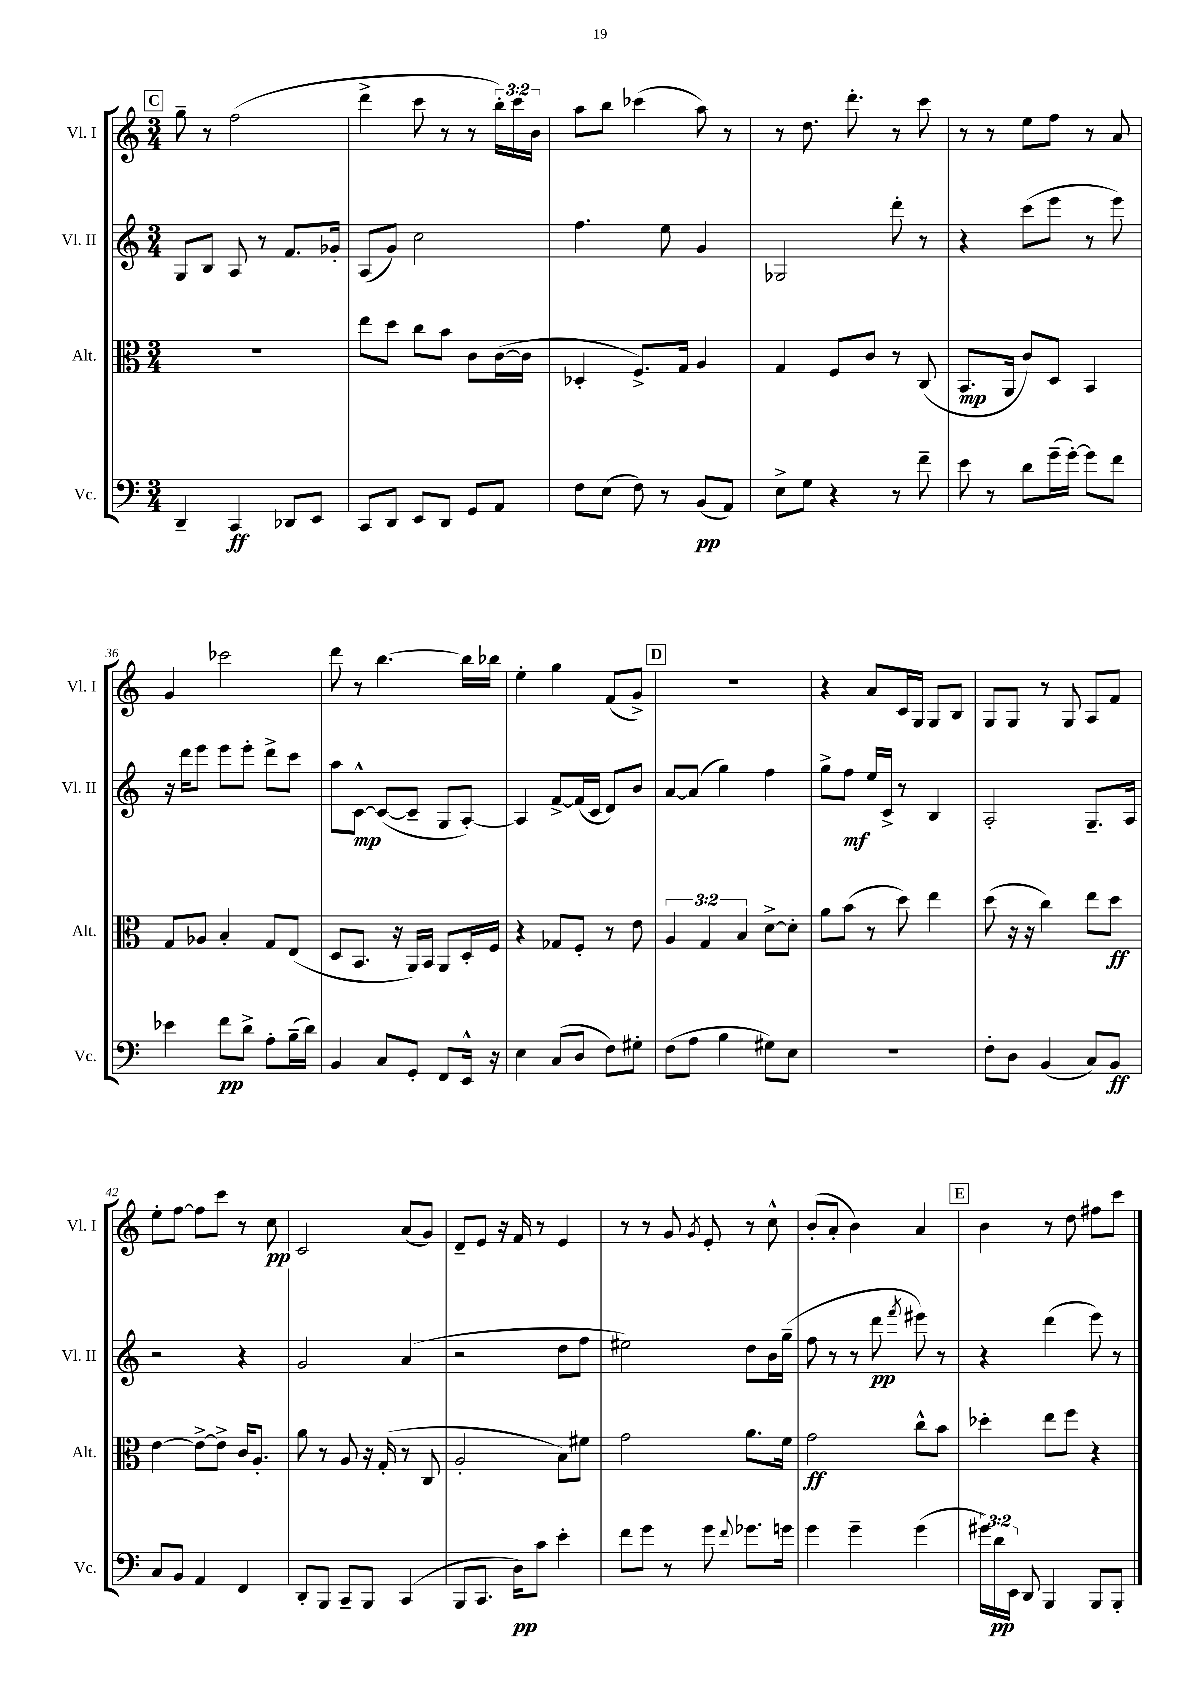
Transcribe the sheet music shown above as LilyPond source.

<<
\new StaffGroup <<
\new Staff = "s0" \with { instrumentName = "Vl. I" shortInstrumentName = "Vl. I" } {
    \clef treble \key c \major \numericTimeSignature \time 3/4 \override Staff.TupletNumber.text = #tuplet-number::calc-fraction-text
    \autoBeamOff \mark \markup { \box "C" } g''8-- r8 f''2( |
    d'''4-> c'''8 r8 r8 \tuplet 3/2 { b''16[-.) c'''16 b'16] } |
    a''8[ b''8] ces'''4( a''8) r8 |
    r8 d''8. d'''8.-. r8 c'''8 |
    r8 r8 e''8[ f''8] r8 a'8 |
    g'4 ces'''2 |
    d'''8 r8 b''4.~ b''16[ bes''16] |
    e''4-. g''4 f'8[( g'8]->) |
    \mark \markup { \box "D" } R2. |
    r4 a'8[ c'16 g16] g8[ b8] |
    g8[ g8] r8 g8 a8[ f'8] |
    e''8[-. f''8]~ f''8[ c'''8] r8 c''8\pp |
    c'2 a'8[( g'8]) |
    d'8[-- e'8] r16 f'16 r8 e'4 |
    r8 r8 g'8 \acciaccatura { g'8 } e'8-. r8 c''8-^ |
    b'8[-.( a'8]-. b'4) a'4 |
    \mark \markup { \box "E" } b'4 r8 d''8 fis''8[ c'''8] \bar "|." |
}
\new Staff = "s1" \with { instrumentName = "Vl. II" shortInstrumentName = "Vl. II" } {
    \clef treble \key c \major \numericTimeSignature \time 3/4
    \autoBeamOff \mark \markup { \box "C" } g8[ b8] a8 r8 f'8.[ ges'16]-. |
    a8[( g'8]) c''2 |
    f''4. e''8 g'4 |
    ges2 d'''8-. r8 |
    r4 c'''8[( e'''8] r8 e'''8) |
    r16 d'''16[ e'''8] e'''8[ e'''8]-. d'''8[-> c'''8] |
    a''8[ c'8]~-^\mp c'8[~( c'8]-- g8[ a8]~-.) |
    a4 f'8[~-> f'16( c'16] d'8[) b'8] |
    \mark \markup { \box "D" } a'8[~ a'8]( g''4) f''4 |
    g''8[-> f''8]\mf e''16[ c'16]-> r8 b4 |
    a2-. g8.[-- a16] |
    r2 r4 |
    g'2 a'4( |
    r2 d''8[ f''8] |
    eis''2) d''8[ b'16 g''16]--( |
    f''8 r8 r8 d'''8\pp \acciaccatura { f'''8 } eis'''8) r8 |
    \mark \markup { \box "E" } r4 d'''4( e'''8) r8 \bar "|." |
}
\new Staff = "s2" \with { instrumentName = "Alt." shortInstrumentName = "Alt." } {
    \clef alto \key c \major \numericTimeSignature \time 3/4 \override Staff.TupletNumber.text = #tuplet-number::calc-fraction-text
    \autoBeamOff \mark \markup { \box "C" } R2. |
    e''8[ d''8] c''8[ b'8] c'8[ c'16~( c'16] |
    des4-. f8.[->) g16] a4 |
    g4 f8[ c'8] r8 c8( |
    b,8.[\mp a,16] c'8[) d8] b,4 |
    g8[ aes8] b4-. g8[ e8]( |
    d8[ b,8.] r16 a,16[) b,16] a,8[ d16-. f16] |
    r4 ges8[ f8]-. r8 e'8 |
    \mark \markup { \box "D" } \tuplet 3/2 { a4 g4 b4 } d'8[~-> d'8]-. |
    a'8[ b'8]( r8 d''8) e''4 |
    d''8( r16 r16 c''4) e''8[ d''8]\ff |
    e'4~ e'8[~-> e'8]-> c'16[ a8.]-. |
    a'8 r8 a8 r16 g16-.( r8 c8 |
    a2-. b8[) fis'8] |
    g'2 a'8.[ f'16] |
    g'2\ff c''8[-^ b'8] |
    \mark \markup { \box "E" } des''4-. e''8[ f''8] r4 \bar "|." |
}
\new Staff = "s3" \with { instrumentName = "Vc." shortInstrumentName = "Vc." } {
    \clef bass \key c \major \numericTimeSignature \time 3/4 \override Staff.TupletNumber.text = #tuplet-number::calc-fraction-text
    \autoBeamOff \mark \markup { \box "C" } d,4-- c,4\ff des,8[ e,8] |
    c,8[ d,8] e,8[ d,8] g,8[ a,8] |
    f8[ e8]( f8) r8 b,8[\pp( a,8]) |
    e8[-> g8] r4 r8 f'8-- |
    e'8 r8 d'8[ g'16--( g'16]~-.) g'8[ f'8] |
    ees'4 f'8[\pp d'8]-> a8[-. b16--( d'16]) |
    b,4 c8[ g,8]-. f,8[ e,16]-^ r16 |
    e4 c8[( d8] f8[) gis8]-. |
    \mark \markup { \box "D" } f8[( a8] b4 gis8[) e8] |
    R2. |
    f8[-. d8] b,4( c8[) b,8]\ff |
    c8[ b,8] a,4 f,4 |
    d,8[-. b,,8] c,8[-- b,,8] c,4( |
    b,,8[ c,8.] d16[\pp) c'8] e'4-. |
    f'8[ g'8] r8 g'8 \appoggiatura { f'8 } ges'8.[ g'16] |
    g'4 g'4-- g'4( |
    \mark \markup { \box "E" } \tuplet 3/2 { gis'16[) d'16\pp e,16] } d,8 b,,4 b,,8[ b,,8]-. \bar "|." |
}
>>
>>
\layout { \context { \Score currentBarNumber = #31 } }
